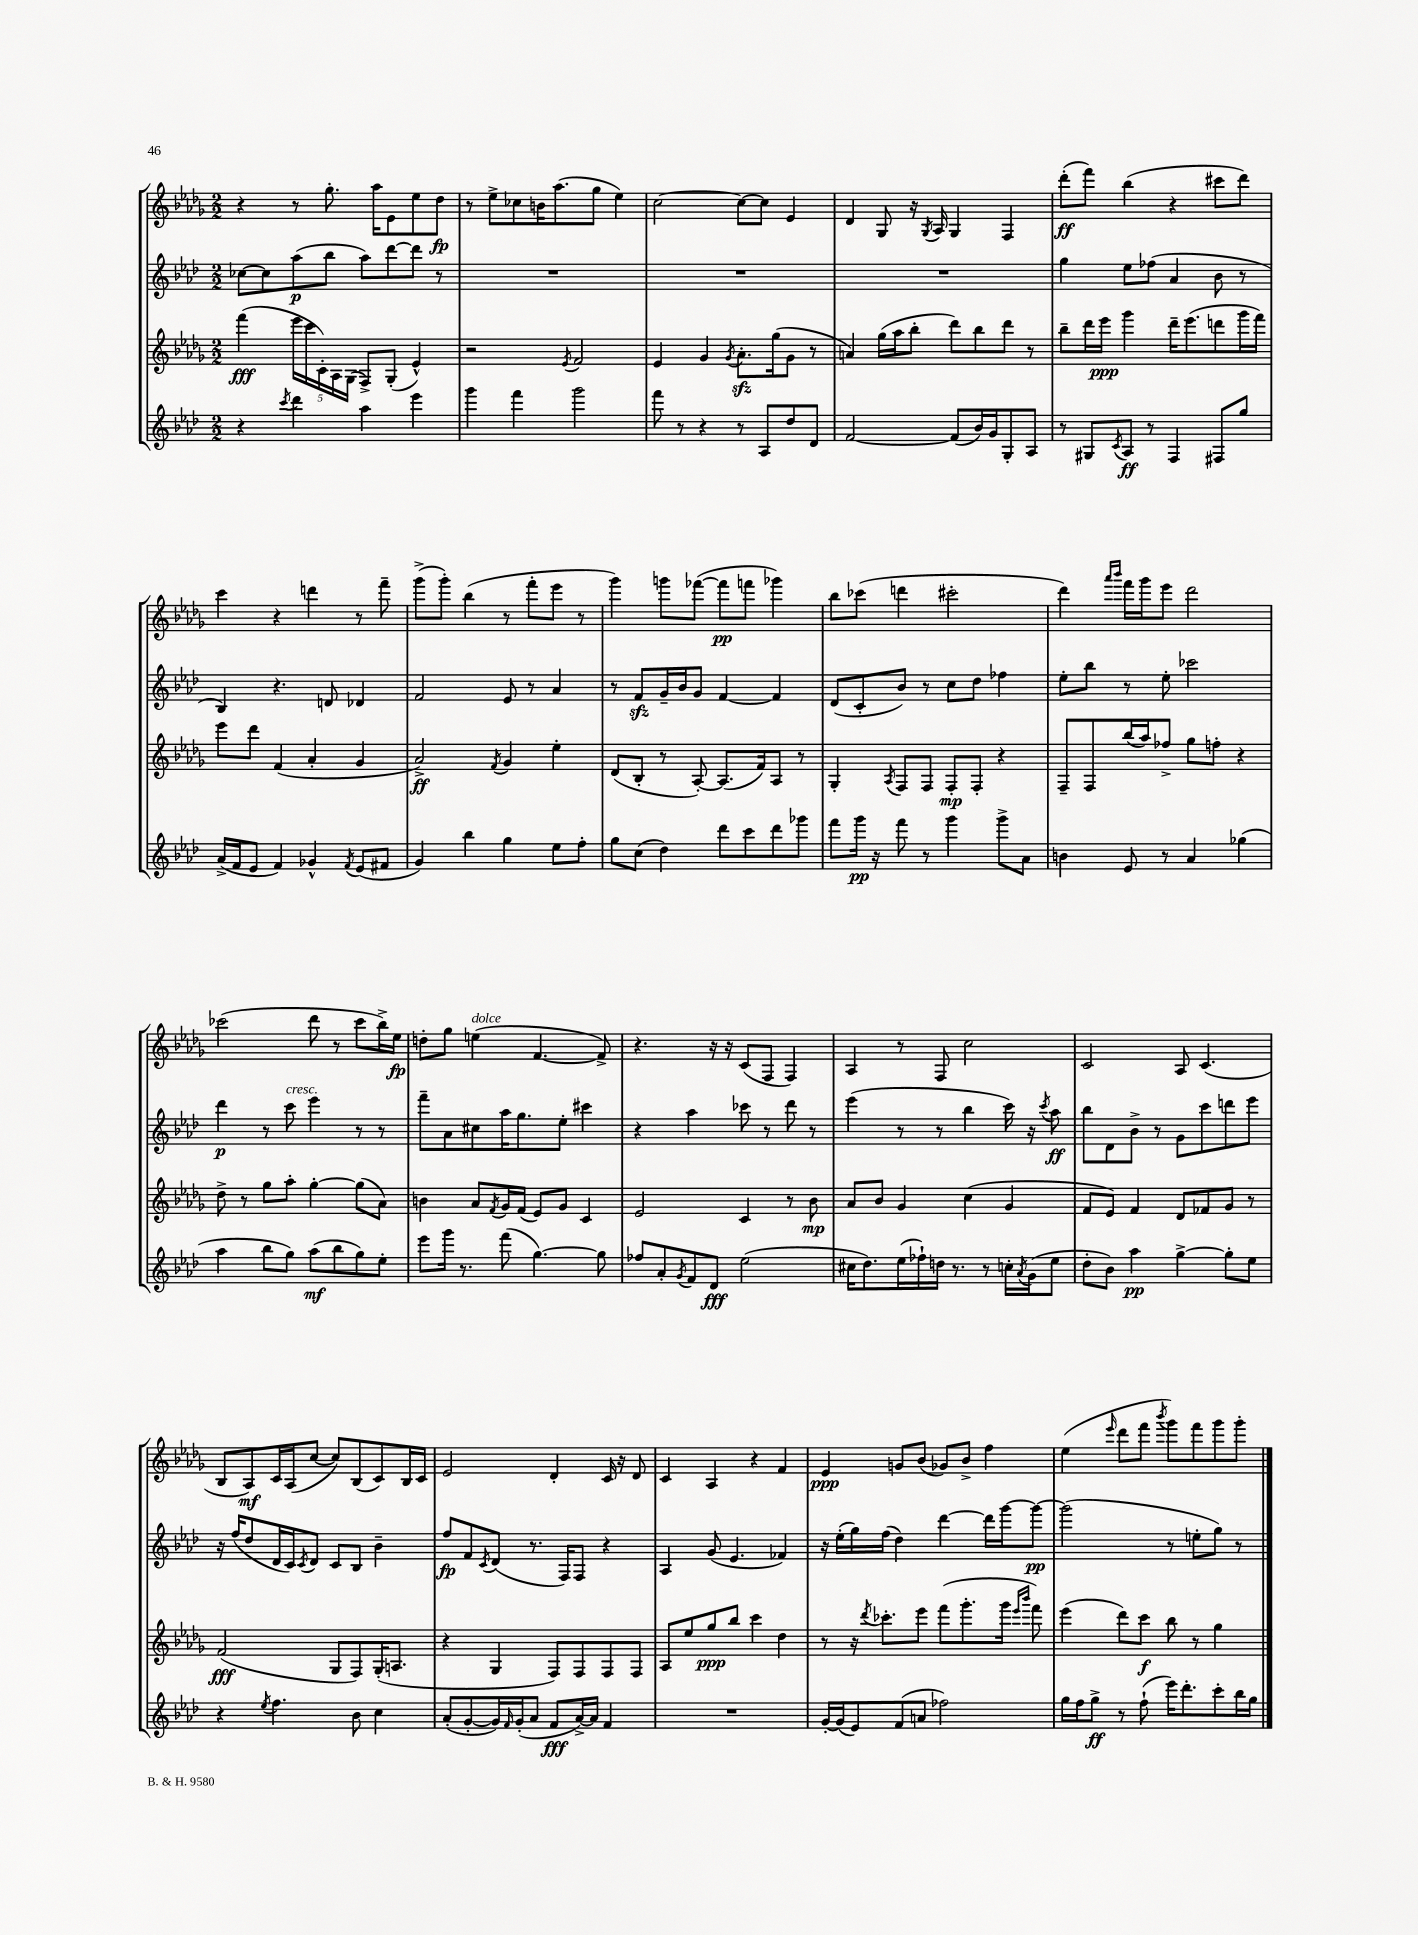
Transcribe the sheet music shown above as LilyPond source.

<<
\new StaffGroup <<
\new Staff = "s0" {
    \clef treble \key des \major \numericTimeSignature \time 2/2
    r4 r8 ges''8.-. aes''16 ees'8 ees''8 des''8\fp |
    r8 ees''8-> ces''8 b'16 aes''8.( ges''8 ees''4) |
    c''2~ c''8~ c''8 ees'4 |
    des'4 ges8 r16 \acciaccatura { ges8 } aes16 ges4 f4 |
    des'''8-.\ff( f'''8) bes''4( r4 cis'''8 des'''8) |
    c'''4 r4 d'''4 r8 f'''8-- |
    ges'''8->( ges'''8-.) bes''4( r8 f'''8-. ees'''8 r8 |
    ges'''4) g'''8 fes'''8~( fes'''8\pp f'''8 ges'''4) |
    bes''8 ces'''8( d'''4 cis'''2-. |
    des'''4) \grace { aes'''16 bes'''16 } f'''16 ges'''16 ees'''8 des'''2 |
    ces'''2( des'''8 r8 ces'''8 bes''16->) ees''16\fp |
    d''8-. ges''8 e''4^\markup { \italic "dolce" }( f'4.~ f'8->) |
    r4. r16 r16 c'8( f8 f4) |
    aes4 r8 f8 c''2 |
    c'2 aes8 c'4.( |
    bes8 aes8\mf) c'16 aes16( c''8~ c''8) bes8( c'8) bes16 c'16 |
    ees'2 des'4-. c'16 r16 des'8 |
    c'4 aes4 r4 f'4 |
    ees'4\ppp g'8 bes'8( ges'8) bes'8-> f''4 |
    ees''4( \grace { ees'''16 } des'''8 f'''8 \acciaccatura { bes'''8 } ges'''8) f'''8 ges'''8 ges'''8-. \bar "|." |
}
\new Staff = "s1" {
    \clef treble \key aes \major \numericTimeSignature \time 2/2
    ces''8~ ces''8 aes''8\p( bes''8 aes''8) des'''8~ des'''8 r8 |
    R1 |
    R1 |
    R1 |
    g''4 ees''8 fes''8( aes'4 bes'8 r8 |
    bes4) r4. d'8 des'4 |
    f'2 ees'8 r8 aes'4 |
    r8 f'8\sfz g'16-- bes'16 g'8 f'4~ f'4 |
    des'8( c'8-. bes'8) r8 c''8 des''8 fes''4 |
    ees''8-. bes''8 r8 ees''8-. ces'''2 |
    des'''4\p r8 c'''8^\markup { \italic "cresc." } ees'''4 r8 r8 |
    f'''8-- aes'8 cis''8 aes''16 g''8. ees''8-. cis'''4 |
    r4 aes''4 ces'''8 r8 des'''8 r8 |
    ees'''4( r8 r8 bes''4 c'''16) r16 \acciaccatura { c'''8 } aes''8\ff |
    bes''8 des'8 bes'8-> r8 g'8 c'''8 d'''8 ees'''8 |
    r16 f''16( des''8 des'16 c'16) \acciaccatura { c'8 } des'8 c'8 bes8 bes'4-- |
    f''8\fp f'8 \acciaccatura { c'8 } des'8( r8. f16) f8 r4 |
    aes4 g'8( ees'4. fes'4) |
    r16 ees''16-.( g''16) f''16( des''4) des'''4~ des'''16 g'''16~ g'''8~\pp |
    g'''2( r8 e''8-. g''8) r8 \bar "|." |
}
\new Staff = "s2" {
    \clef treble \key des \major \numericTimeSignature \time 2/2
    f'''4\fff( \tuplet 5/4 { ees'''16 c'''16 c'16-.) aes16 ges16( } f8->) ges8-.( ees'4-^) |
    r2 \acciaccatura { ees'8 } f'2 |
    ees'4 ges'4 \acciaccatura { ges'8 } aes'8.-.\sfz ges''16( ges'8 r8 |
    a'4) ges''16( aes''16 bes''8-. des'''8) bes''8 des'''8 r8 |
    bes''8-- des'''16 ees'''16\ppp ges'''4 des'''16-- ees'''8.( d'''8 ges'''16 f'''16) |
    ees'''8 des'''8 f'4( aes'4-. ges'4 |
    aes'2->\ff) \acciaccatura { f'8 } ges'4 ees''4-. |
    des'8( bes8-. r8 aes8~-.) aes8.( f'16) aes8 r8 |
    ges4-. \acciaccatura { aes8 } f8 f8 f8-.\mp f8-. r4 |
    f8-- f8 bes''16( aes''16) fes''8-> ges''8 f''8-. r4 |
    des''8-> r8 ges''8 aes''8-. ges''4~-. ges''8( aes'8) |
    b'4 aes'8 \acciaccatura { f'8 } ges'16 f'16( ees'8) ges'8 c'4 |
    ees'2 c'4 r8 bes'8\mp |
    aes'8 bes'8 ges'4 c''4( ges'4 |
    f'8 ees'8) f'4 des'8 fes'8 ges'8 r8 |
    f'2\fff( ges8 f8) ges16-.( a8. |
    r4 ges4 f8) f8 f8 f8 |
    aes8 ees''8 ges''8\ppp bes''8 c'''4 des''4 |
    r8 r16 \acciaccatura { des'''8 } ces'''8.-. ees'''8 f'''8( ges'''8.-. ges'''16 \grace { ees'''16 bes'''16 } f'''8) |
    ees'''4( des'''8) c'''8\f bes''8 r8 ges''4 \bar "|." |
}
\new Staff = "s3" {
    \clef treble \key aes \major \numericTimeSignature \time 2/2
    r4 \acciaccatura { c'''8 } des'''4 aes''4 ees'''4 |
    g'''4 f'''4 g'''2 |
    f'''8 r8 r4 r8 aes8 des''8 des'8 |
    f'2~ f'8( bes'16) g'16 g8-. aes8 |
    r8 gis8 \acciaccatura { c'8 } aes8\ff r8 f4 fis8 g''8 |
    aes'16->( f'16 ees'8 f'4) ges'4-^ \acciaccatura { f'8 } ees'8( fis'8 |
    g'4) bes''4 g''4 ees''8 f''8-. |
    g''8 c''8( des''4) des'''8 c'''8 des'''8 ges'''8 |
    f'''8 g'''16\pp r16 f'''8 r8 g'''4 g'''8-> aes'8 |
    b'4 ees'8 r8 aes'4 ges''4( |
    aes''4 bes''8 g''8) aes''8\mf( bes''8 g''8) ees''8-. |
    ees'''8 g'''16 r8. f'''8( g''4.~) g''8 |
    fes''8 aes'8-. \acciaccatura { g'8 } f'8 des'8\fff ees''2( |
    cis''16 des''8.) ees''16( fes''16-!) d''16 r8. r8 c''16-. \acciaccatura { aes'8 } g'16( ees''8 |
    des''8-. bes'8) aes''4\pp g''4~-> g''8-. ees''8 |
    r4 \acciaccatura { ees''8 } f''4. bes'8 c''4 |
    aes'8-.( g'8~-. g'16) \grace { f'16 } g'16-.( aes'8 f'8\fff aes'16~->) aes'16 f'4 |
    R1 |
    g'16~-. g'16( ees'8) f'8( a'8 fes''2) |
    g''16 f''16 g''8->\ff r8 f''8-!( ees'''16) des'''8.-. c'''8-. bes''16 g''16 \bar "|." |
}
>>
>>
\layout { \context { \Score \remove "Bar_number_engraver" } }
